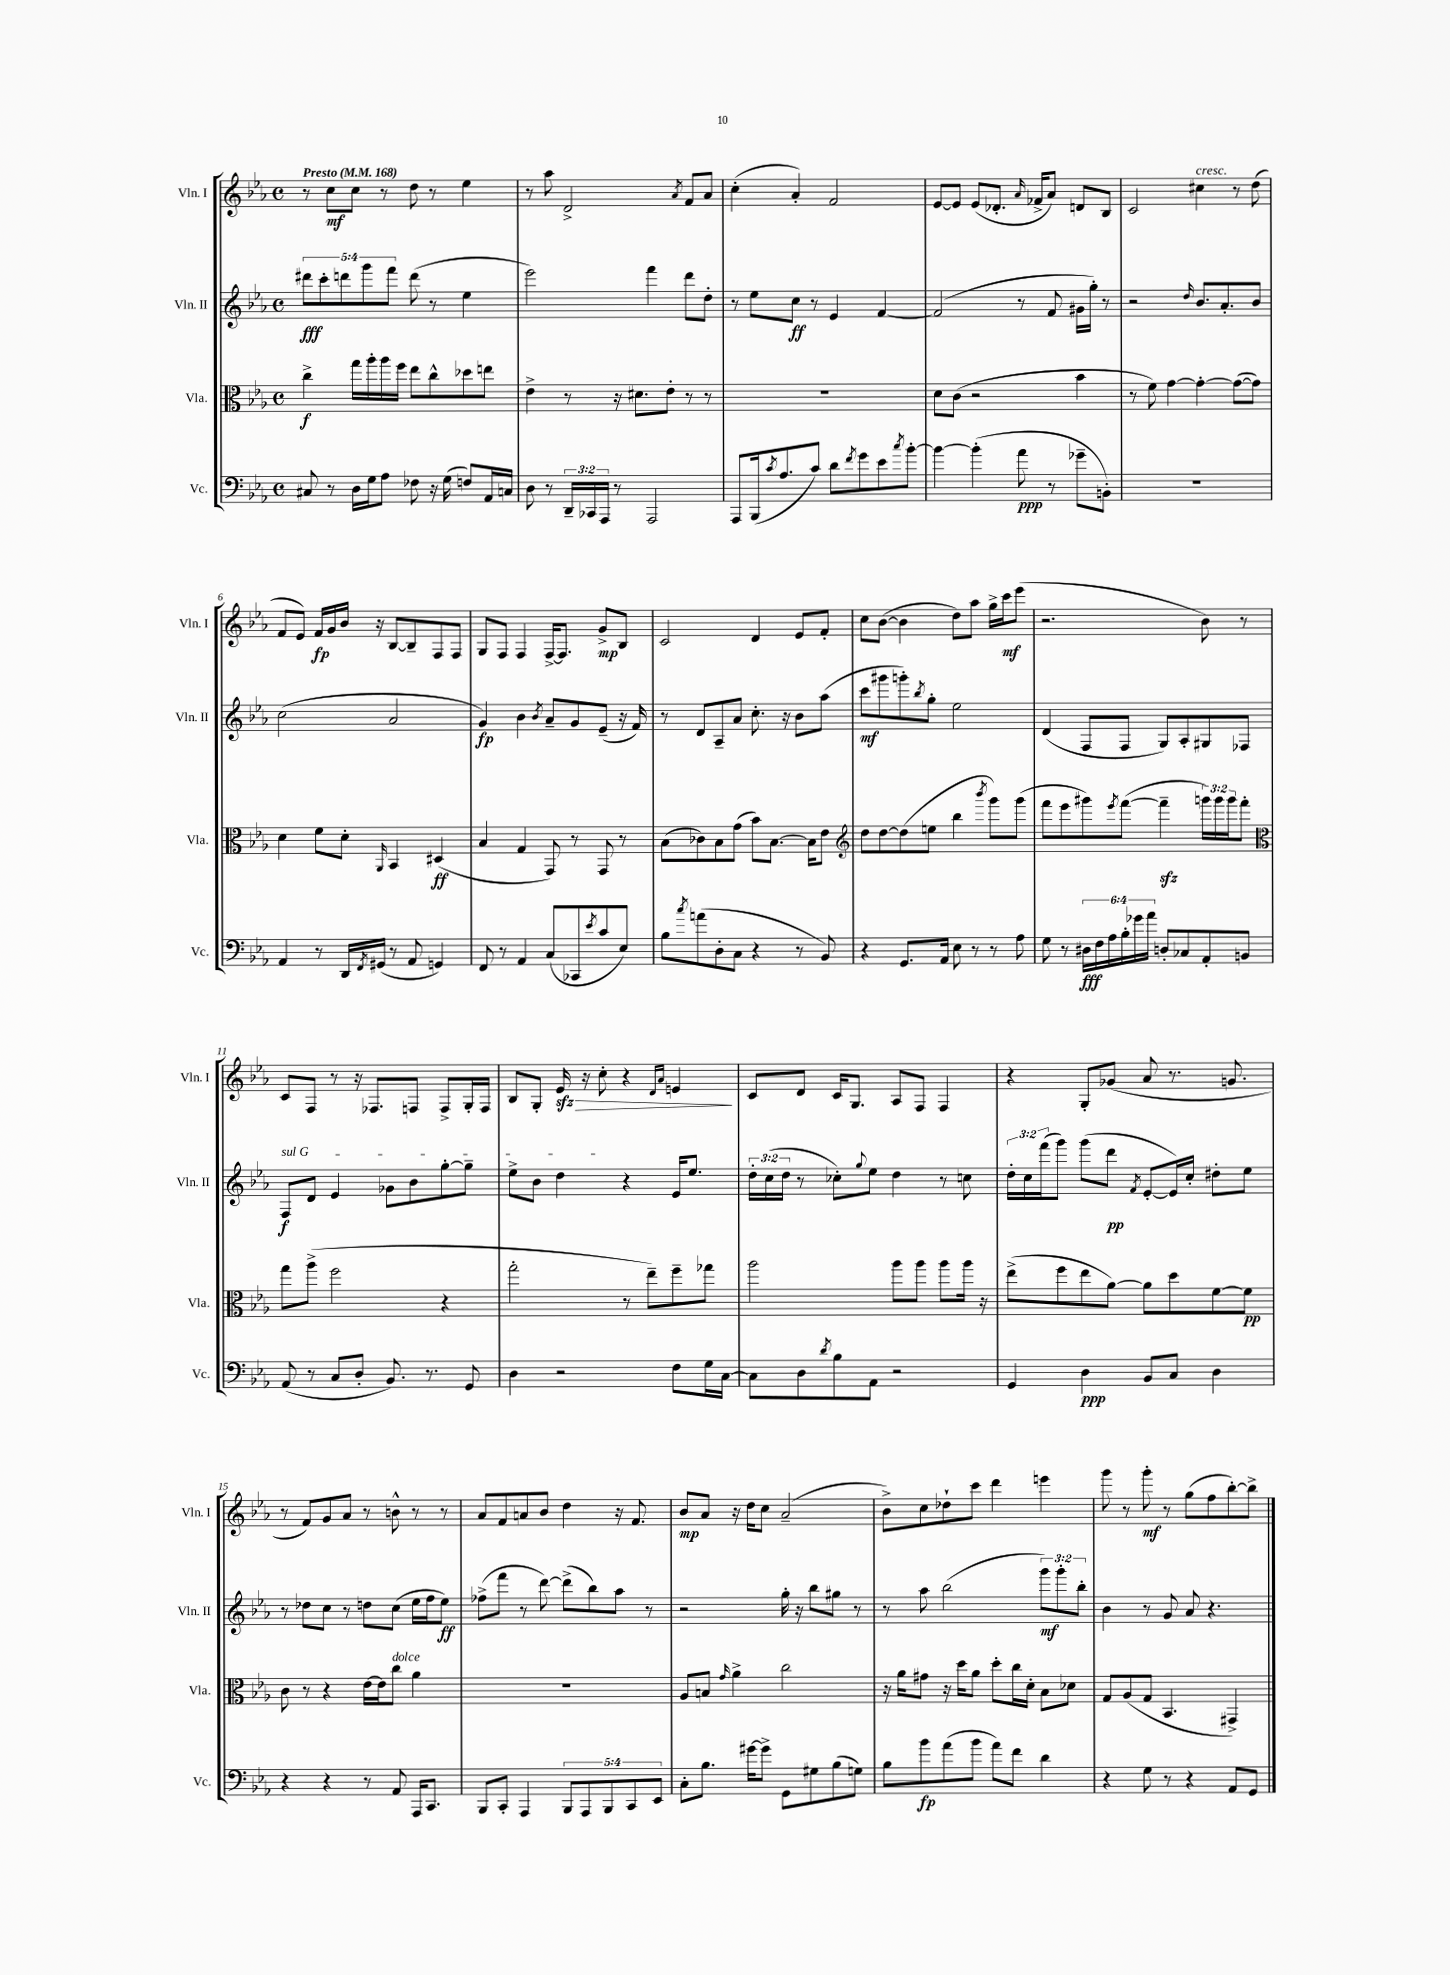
<<
\new StaffGroup <<
\new Staff = "s0" \with { instrumentName = "Vln. I" shortInstrumentName = "Vln. I" } {
    \clef treble \key ees \major \defaultTimeSignature \time 4/4 \tempo "Presto" 4 = 168
    r8 c''8\mf c''8 r8 d''8 r8 ees''4 |
    r8 aes''8 d'2-> \acciaccatura { aes'8 } f'8 aes'8 |
    c''4-.( aes'4-.) f'2 |
    ees'8~ ees'8 ees'8( des'8.-. \grace { aes'16 } fes'16-> aes'8) d'8 bes8 |
    c'2 cis''4^\markup { \italic "cresc." } r8 d''8( |
    f'8 ees'8) f'16\fp g'16 bes'16 r16 bes8~ bes8-- f8 f8 |
    g8 f8 f4 f16~-> f8. g'8->\mp bes8 |
    c'2 d'4 ees'8 f'8-. |
    c''8 bes'8~( bes'4 d''8) aes''8 g''16-> c'''16\mf ees'''8( |
    r2. bes'8) r8 |
    c'8 f8 r8 r16 fes8. f8 f8-> g16-. f16 |
    bes8 g8-. ees'16\sfz\> r16 c''8-. r4 \grace { d'16 aes'16 } e'4\! |
    c'8 d'8 c'16 g8. aes8 f8 f4 |
    r4 g8-. ges'8( aes'8 r8. g'8. |
    r8 f'8) g'8 aes'8 r8 b'8-^ r8 r8 |
    aes'8 f'8 a'8 bes'8 d''4 r16 f'8. |
    bes'8\mp aes'8 r16 d''16 c''8 aes'2--( |
    bes'8->) c''8 des''8-! c'''8 d'''4 e'''4 |
    g'''8 r8 g'''8-.\mf r8 g''8( f''8 bes''8~-.) bes''8-> \bar "|." |
}
\new Staff = "s1" \with { instrumentName = "Vln. II" shortInstrumentName = "Vln. II" } {
    \clef treble \key ees \major \defaultTimeSignature \time 4/4 \override Staff.TupletNumber.text = #tuplet-number::calc-fraction-text
    \tuplet 5/4 { dis'''8\fff c'''8-. d'''8 g'''8 f'''8 } d'''8( r8 ees''4 |
    ees'''2) f'''4 d'''8 d''8-. |
    r8 ees''8 c''8\ff r8 ees'4 f'4~ |
    f'2( r8 f'8 gis'16 g''16-.) r8 |
    r2 \grace { d''16 } bes'8. aes'8.-. bes'8 |
    c''2( aes'2 |
    g'4\fp) bes'4 \acciaccatura { bes'8 } aes'8-- g'8 ees'8--( r16 f'16) |
    r8 d'8 aes8-- aes'8 c''8.-. r16 bes'8 aes''8( |
    c'''8\mf gis'''8 g'''8-.) \acciaccatura { bes''8 } g''8-. ees''2 |
    d'4( f8 f8 g8) aes8-. gis8 fes8 |
    \once \override TextSpanner.bound-details.left.text = \markup { \italic "sul G" } f8\f\startTextSpan d'8 ees'4 ges'8 bes'8 g''8~-. g''8-- |
    ees''8-> bes'8 d''4\stopTextSpan r4 ees'16 ees''8. |
    \tuplet 3/2 { d''16-. c''16( d''16 } r8 ces''8-.) \appoggiatura { g''8 } ees''8 d''4 r8 c''8 |
    \tuplet 3/2 { d''16-. c''16 f'''16( } g'''8) g'''8( d'''8\pp \acciaccatura { f'8 } ees'8~-. ees'16) c''16-. dis''8-. ees''8 |
    r8 des''8 c''8 r8 d''8 c''8( ees''16 f''16 ees''8\ff) |
    fes''8->( f'''8 r8 d'''8~) d'''8->( bes''8) aes''8 r8 |
    r2 g''16-. r16 bes''8 gis''8 r8 |
    r8 aes''8 bes''2( \tuplet 3/2 { g'''8\mf) g'''8-. bes''8-. } |
    bes'4 r8 g'8 aes'8 r4. \bar "|." |
}
\new Staff = "s2" \with { instrumentName = "Vla." shortInstrumentName = "Vla." } {
    \clef alto \key ees \major \defaultTimeSignature \time 4/4 \override Staff.TupletNumber.text = #tuplet-number::calc-fraction-text
    c''4->\f g''16 aes''16-. aes''16 f''16 ees''8 c''8-^ des''8 e''8 |
    ees'4-> r8 r16 dis'8. ees'8-. r8 r8 |
    R1 |
    d'8 c'8( r2 bes'4 |
    r8 f'8) g'4~ g'4~-. g'8~( g'8) |
    d'4 f'8 d'8-. \grace { aes,16 } bes,4 dis4\ff( |
    bes4 g4 g,8) r8 g,8 r8 |
    bes8( ces'8) bes8 g'8( bes'8) bes8.~ bes16 ees'8 |
    \clef treble d''8 d''8~ d''8( e''8 bes''4 \acciaccatura { bes'''8 } g'''8) g'''8( |
    f'''8 ees'''8 gis'''8) \acciaccatura { ees'''8 } f'''8~( f'''4--\sfz \tuplet 3/2 { g'''16) g'''16 g'''16 } f'''8-. |
    \clef alto g''8 aes''8->( f''2 r4 |
    g''2-. r8 ees''8--) f''8-- ges''8 |
    aes''2 aes''8 aes''8 aes''8 aes''16 r16 |
    ees''8->( f''8 ees''8 aes'8~) aes'8 d''8 f'8~ f'8\pp |
    c'8 r8 r4 ees'16~ ees'16 c''8^\markup { \italic "dolce" } aes'4 |
    R1 |
    aes8 b8 \grace { g'16 } aes'4-> c''2 |
    r16 aes'16 gis'8 r16 d''16 aes'8 d''8-. c''16 d'16-. bes8 des'8 |
    g8 aes8( g8 bes,4. gis,4->) \bar "|." |
}
\new Staff = "s3" \with { instrumentName = "Vc." shortInstrumentName = "Vc." } {
    \clef bass \key ees \major \defaultTimeSignature \time 4/4 \override Staff.TupletNumber.text = #tuplet-number::calc-fraction-text
    cis8 r8 d16 g16 aes8 fes8 r16 g16( f8) aes,16 c16 |
    d8 r8 \tuplet 3/2 { d,16-- ces,16 aes,,16 } r8 aes,,2 |
    aes,,8 bes,,16( \acciaccatura { c'8 } aes8. c'8) d'8 \acciaccatura { f'8 } g'8 ees'8 \acciaccatura { c''8 } bes'8~-. |
    bes'4~ bes'4-.( aes'8\ppp r8 ges'8-- b,8-.) |
    R1 |
    aes,4 r8 d,16 \acciaccatura { f,8 } gis,16( r8 aes,8 g,4) |
    f,8 r8 aes,4 c8( ces,8 \acciaccatura { ees'8 } c'8 ees8) |
    bes8 \acciaccatura { c''8 } a'8( d8-. c8 r4 r8 bes,8) |
    r4 g,8. aes,16 ees8 r8 r8 aes8 |
    g8 r8 \tuplet 6/4 { dis16\fff f16 aes16 bes16-. ges'16 aes'16 } d8-. ces8 aes,8-. b,8 |
    aes,8( r8 c8 d8-. bes,8.) r8. g,8 |
    d4 r2 f8 g16 c16~ |
    c8 d8 \acciaccatura { d'8 } bes8 aes,8 r2 |
    g,4 d4\ppp bes,8 c8 d4 |
    r4 r4 r8 aes,8 aes,,16 c,8. |
    bes,,8 c,8-. aes,,4 \tuplet 5/4 { bes,,8 aes,,8 bes,,8 c,8 ees,8 } |
    c8-. bes8. gis'16~ gis'8-> g,8 gis8 bes8( g8) |
    bes8 bes'8\fp aes'8( bes'8 aes'8) f'8 d'4 |
    r4 g8 r8 r4 aes,8 g,8 \bar "|." |
}
>>
>>
